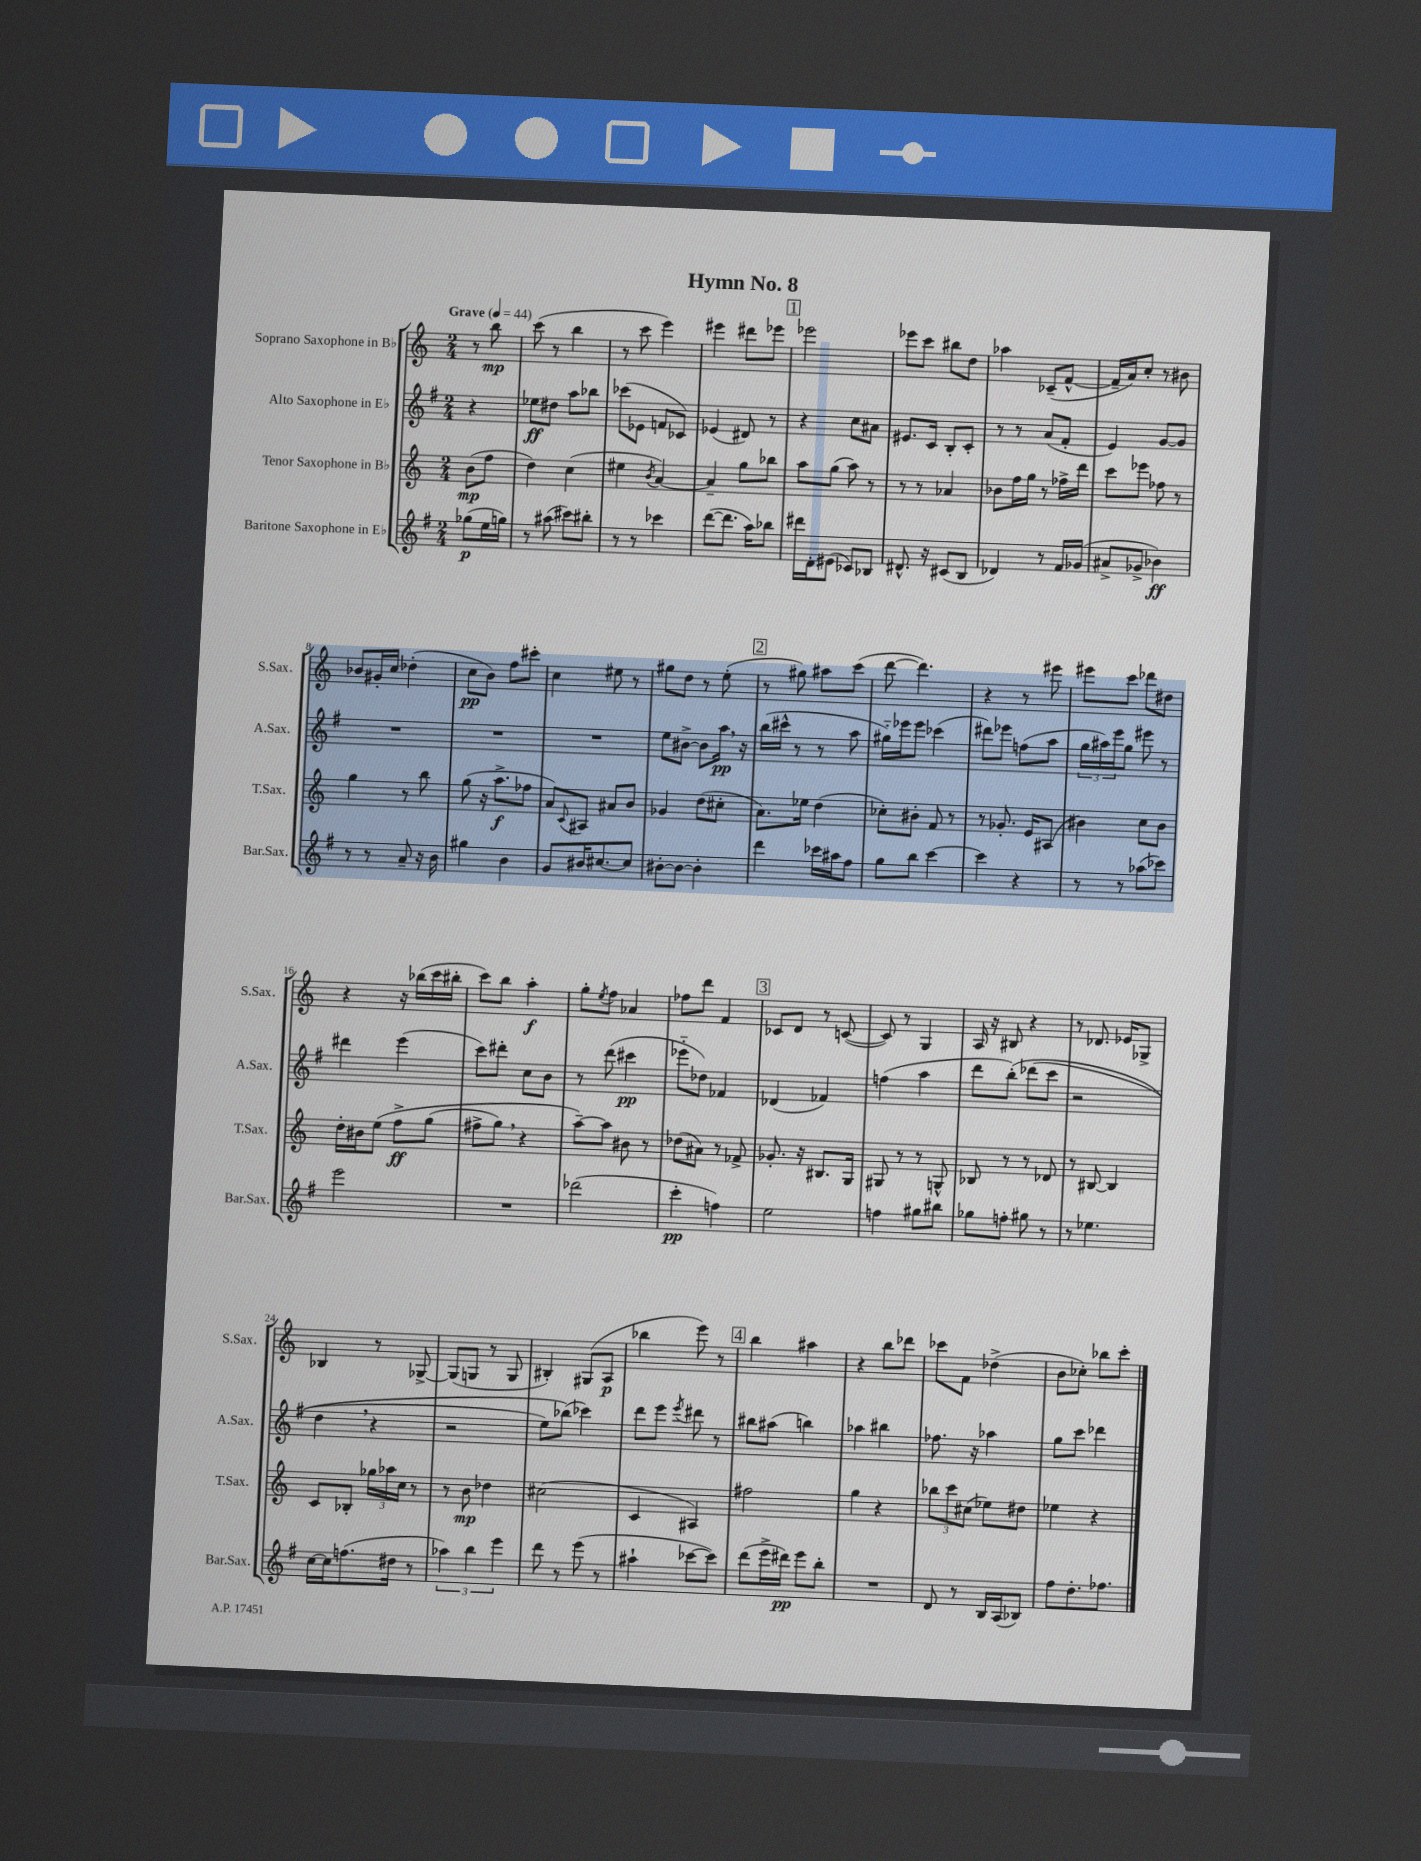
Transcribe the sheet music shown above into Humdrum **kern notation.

**kern	**kern	**kern	**kern
*staff4	*staff3	*staff2	*staff1
*clefG2	*clefG2	*clefG2	*clefG2
*k[f#]	*k[]	*k[f#]	*k[]
*M2/4	*M2/4	*M2/4	*M2/4
*MM44	*MM44	*MM44	*MM44
(8gg-\L	(8b\L	4r	8r
16ee\L	8ff\J	.	8bb\
16gg\JJ)	.	.	.
=	=	=	=
8r	4dd\)	8ee-\L	(8ccc\
(8aa#\	.	8dd#\J	8r
8ccc#\L)	(4cc\	8aa\L	4bb\
8bb#'\J	.	8bb-\J	.
=	=	=	=
8r	4ee#\	(8ccc-\L	8r
8r	.	8e-\J	8ccc\
.	8qb/	.	.
4ccc-\	[4a/)	8f/L	4eee\)
.	.	8c-/J)	.
=	=	=	=
([8ddd\L	4a~/]	(4e-/	4eee#\
8.ddd\]J	.	.	.
.	8gg\L	8d#/)	8ddd#\L
16aa\LK)	.	.	.
8bb-\J	8bb-\J	8r	8eee-\J
=	=	=	=
16ddd#\LL	8aa\L	4r	2eee-\
16d'\J	.	.	.
(8e#\J	(8gg\J	.	.
8c-/L)	8aa\)	8cc\L	.
8B-/J	8r	8a#\J	.
=	=	=	=
8.d#^^/	8r	8.e#/L	8eee-\L
.	8r	.	8ccc\J
16r	.	16c/Jk	.
(8c#/L	4a-/	8B'/L	8bb#\L
8B/J	.	8c'/J	8dd\J
=	=	=	=
4d-/)	8b-\L	8r	4aa-\
.	16ff\L	8r	.
.	16gg\JJ	.	.
8r	8r	(8a/L	(8c-~/L
16f#/LL	16ff-^\LL	8f#'/J	[8f^^/J
(16g-/JJ	16ddd\JJ	.	.
=	=	=	=
8a#^/L	8ccc\L	4e/)	16f~/]LL
.	.	.	16a/J)
8g-^/J	8eee-\J	.	8cc'/J
4b-\)	8ff-\	[8g/L	8r
.	8r	8g/]J	8b#\
=	=	=	=
8r	4gg\	2r	8b-/L
8r	.	.	16g#'/L
.	.	.	16cc/JJ
8a~/	8r	.	(4dd-'\
16r	8bb\	.	.
16b\	.	.	.
=	=	=	=
4gg#\	(8gg\	2r	8cc\L
.	16r	.	8b\J)
.	8.aa^\L	.	.
4b\	.	.	8ff\L
.	8ff-\J	.	8ccc#'\J
=	=	=	=
8g/L	8a/L)	2r	4cc\
.	8qqc/	.	.
16b#/K	8A#/J	.	.
[8.cc#/	.	.	.
.	8a#/L	.	8ee#\
8cc#/]J	8b/J	.	8r
=	=	=	=
[8b#'\L	4g-/	8ee\L	8gg#\L
8b#\_J	.	[8b#^\J	8dd\J
4b#'\]	(8dd\L	8b#\]L	8r
.	8cc#'\J	16aa\Jk	(8ee'\
.	.	16r	.
=	=	=	=
4ddd\	8.a\L)	(16bb\LL	8r
.	.	16ccc#^^\JJ	.
.	.	8r	8gg#\)
.	16ee-\Jk	.	.
16ccc-\LL	(4dd\	8r	8aa#\L
16aa#\J	.	.	.
8ff#\J	.	8aa\	(8ccc\J
=	=	=	=
8gg\L	8cc-'\L)	16gg#'~\LL)	[8ddd\
.	.	16eee-\J	.
8bb\J	8b#'\J	8eee-\J	4.ddd\])
[4ccc\	8f/	(4ccc-\	.
.	8r	.	.
=	=	=	=
4ccc\]	8r	8ddd#\L)	4r
.	8.g-'/	8eee-\J	.
4r	.	(8ff\L	8r
.	16e/LK	.	.
.	(8A#/J	8aa\J	8eee#\
=	=	=	=
8r	4b#\)	24gg\LL	8eee#\L
.	.	24aa#\)	.
.	.	24eee\J	.
8r	.	8gg\J	8ccc\J
(8aa-\L	8cc\L	8eee#\	8ddd-\L
8ccc-\J)	8b#\J	8r	8dd#\J
=	=	=	=
2eee\	16dd'\LL	4ddd#\	4r
.	16b#\J	.	.
.	&(8ee\J	.	.
.	8ff^\L	(4eee\	16r
.	.	.	(16bb-\LL
.	(8gg\J	.	16ccc\
.	.	.	16bb#'\JJ
=	=	=	=
2r	8ff#^\L	8ccc\L)	8ccc\L)
.	8gg\J)	8ddd#'\J	8bb\J
.	4r	8cc\L	4aa'\
.	.	8b\J	.
=	=	=	=
(2ddd-\	[8aa~\L&)	8r	8gg'\L
.	.	.	8qee/
.	8aa\]J	(8ddd\	8ff\J
.	8b#\	4ccc#\	4a-/
.	8r	.	.
=	=	=	=
4ccc'\	(8dd-\L	8eee-'~\L	8ff-\L
.	8a#\J)	8dd-\J)	8ddd\J
4ff\)	8r	4f-/	4f/
.	8f-^/	.	.
=	=	=	=
2ee\	8.g-'/	(4d-/	8c-/L
.	.	.	8d/J
.	16r	.	.
.	8.B#/L	4f-/)	8r
.	.	.	([8c/
.	16G/Jk	.	.
=	=	=	=
4ff\	8G#/	(4ff\	8c/])
.	8r	.	8r
8gg#\L	8r	4aa\	4G/
8bb#\J	8G^^/	.	.
=	=	=	=
8gg-\L	8B-/	8ddd\L	16A/
.	.	.	16r
8ff'\J	8r	&(8bb'\J)	8B#/
8gg#\	8r	(8ddd-\L	4r
8r	8d-/	8ccc\J	.
=	=	=	=
8r	8r	2r	8r
4.ee-\	[8B#/	.	8.d-/
.	4B#/]	.	.
.	.	.	16e-/LK
.	.	.	8G-^/J
=	=	=	=
[16cc\LL	8c/L	4dd\	4B-/
16cc\]J	.	.	.
(8.ff\	8B-'/J	.	.
.	24gg-\LL	4r	8r
.	24aa-\	.	.
16dd#\Jk	.	.	.
.	24cc\JJ	.	.
8r	8r	.	[8G-^/
=	=	=	=
6aa-\)	8r	2r	(8G-/]L
.	8b\	.	8G/J
6bb\	.	.	.
.	4dd-\	.	8r
6eee\	.	.	.
.	.	.	8G/
=	=	=	=
8ddd\	(2cc#\	8ee\L)	4B#'/)
8r	.	(8bb-\J&)	.
(8eee\	.	4ccc-\)	(8G#/L
8r	.	.	8A/J
=	=	=	=
4aa#`\	4c/	8ddd\L	4bb-\
.	.	8eee\J	.
.	.	8qeee/	.
[8ccc-\L	4A#/)	8ddd#\	8eee\)
8ccc-\]J)	.	8r	8r
=	=	=	=
(8ddd\L	2ff#\	8bb#\L	4bb\
16eee^\L	.	(8aa#\J	.
16ddd#\JJ)	.	.	.
8eee\L	.	4bb\)	4aa#\
8bb'\J	.	.	.
=	=	=	=
2r	4gg\	4aa-\	4r
.	4r	4bb#\	8bb\L
.	.	.	8ddd-\J
=	=	=	=
8d/	12bb-\L	8.ff-\	8ccc-\L
.	12ccc\	.	.
8r	.	.	8f\J
.	(12cc#\J	.	.
.	.	16r	.
16B/LL	8ee-\L)	4aa-\	(4dd-^\
(16A/J	.	.	.
8B-/J)	8dd#\J	.	.
=	=	=	=
8ff#\L	4ee-\	8gg\L	8b\L
8.dd'\	.	8ccc\J	8cc-'\J)
.	4r	4ddd-\	8bb-\L
8.ff-\J	.	.	.
.	.	.	8ccc'\J
==	==	==	==
*-	*-	*-	*-
